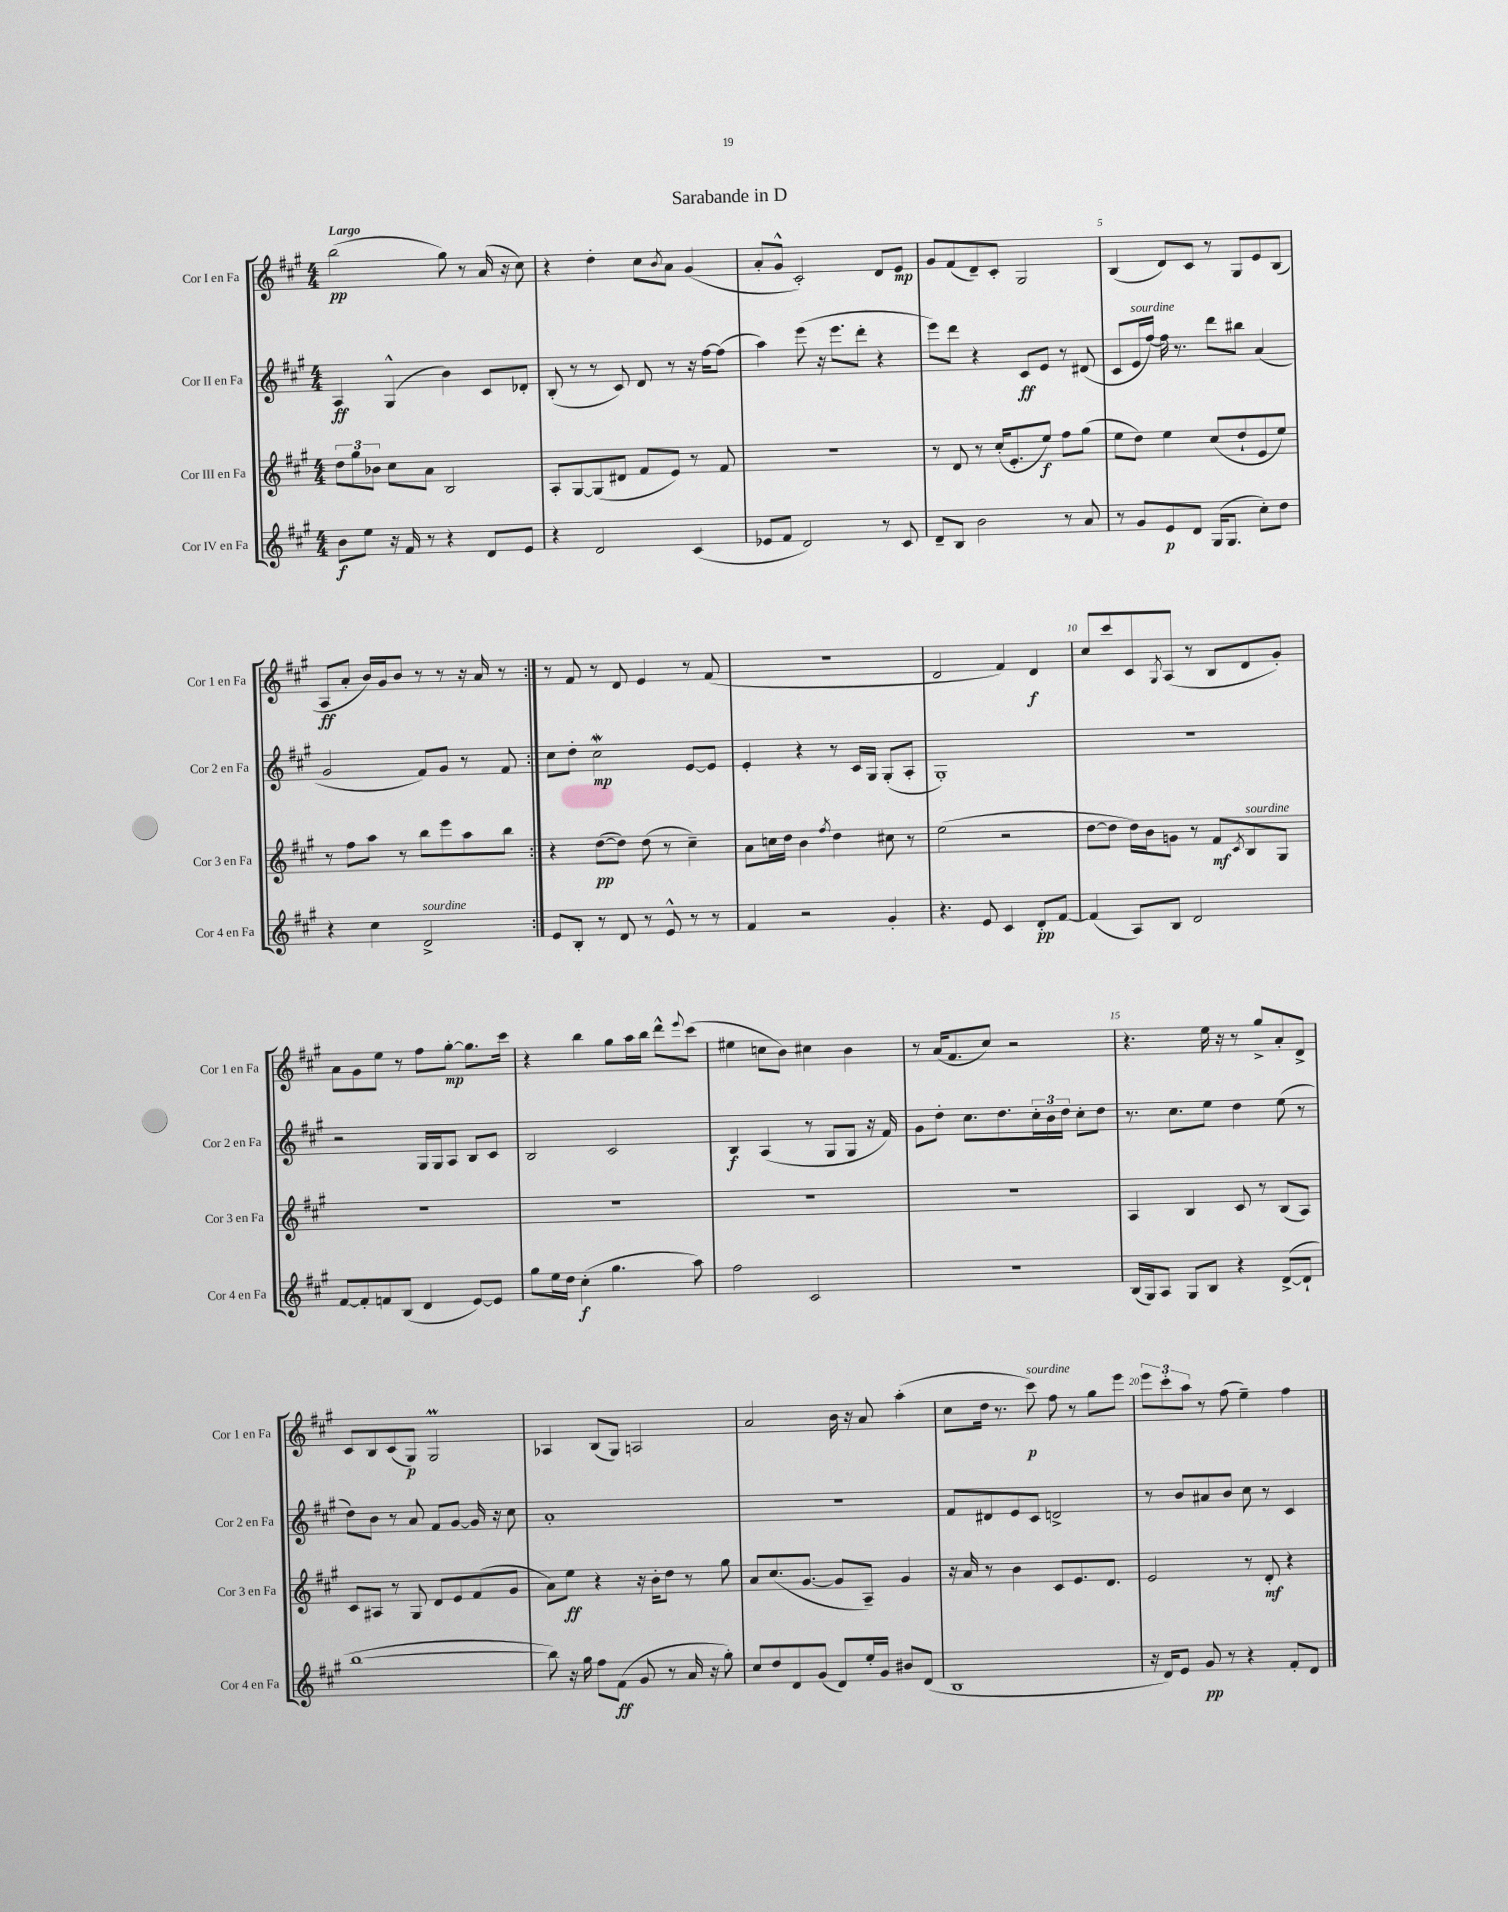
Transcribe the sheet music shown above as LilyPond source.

\header { title = "Sarabande in D" }
<<
\new StaffGroup <<
\new Staff = "s0" \with { instrumentName = "Cor I en Fa" shortInstrumentName = "Cor 1 en Fa" } {
    \clef treble \key a \major \numericTimeSignature \time 4/4 \tempo "Largo"
    \repeat volta 2 { b''2\pp( gis''8) r8 a'16( r16 cis''8) |
    r4 d''4-. cis''8 \acciaccatura { b'8 } a'8 gis'4( |
    a'8-. gis'8-^ cis'2-.) d'8 e'8\mp |
    gis'8 fis'8( d'8--) cis'8-. gis2 |
    b4( d'8) cis'8 r8 gis8 e'8 b8( |
    a8\ff a'8-. b'16) gis'16 b'8 r8 r8 r16 a'16 r8 | }
    r8 fis'8 r8 d'8 e'4 r8 fis'8( |
    R1 |
    d'2 fis'4) d'4\f |
    cis''8 cis'''8 cis'8 \acciaccatura { gis8 } a8( r8 b8 d'8 gis'8-.) |
    a'8 gis'8 e''8 r8 fis''8 gis''8~-.\mp gis''8. cis'''16 |
    r4 b''4 gis''8 a''16 b''16 d'''8-^ \appoggiatura { e'''8 } cis'''8( |
    eis''4 c''8 b'8) cis''4 b'4 |
    r8 a'16( fis'8. cis''8) r2 |
    r4. e''16 r16 r8 gis''8-> a'8-. d'8-> |
    cis'8 b8 cis'8( gis8\p) gis2\prall |
    aes4 b8( gis8) a2 |
    a'2 b'16 r16 a'8 a''4-.( |
    cis''8 d''16 r8. cis'''8\p^\markup { \italic "sourdine" }) fis''8 r8 gis''8 e'''8 |
    \tuplet 3/2 { e'''8 cis'''8-. a''8 } r8 fis''8( e''4--) fis''4 \bar "|." |
}
\new Staff = "s1" \with { instrumentName = "Cor II en Fa" shortInstrumentName = "Cor 2 en Fa" } {
    \clef treble \key a \major \numericTimeSignature \time 4/4
    \repeat volta 2 { a4\ff gis4-^( b'4) cis'8 des'8-. |
    b8-.( r8 r8 cis'8) d'8 r8 r16 fis''16~ fis''8( |
    a''4) e'''8( r16 e'''8. d'''8-. r4 |
    e'''8) d'''8 r4 cis'8\ff e'8 r8 dis'8( |
    cis'8 e'16^\markup { \italic "sourdine" } fis''16~) fis''16 r8. d'''8 bis''8 a'4( |
    gis'2 fis'8) gis'8 r8 fis'8 | }
    cis''8 d''8-. cis''2\mordent\mp e'8~ e'8 |
    e'4-. r4 r8 cis'16 gis16 gis8-.( a8-. |
    gis1-.) |
    R1 |
    r2 gis16 gis16 a8 b8 cis'8 |
    b2 cis'2 |
    b4\f a4( r8 gis8 gis8 r16 fis'16) |
    gis'8 d''8-. cis''8. d''8. \tuplet 3/2 { cis''16-. b'16 d''16 } cis''8-. d''8 |
    r8. cis''8. e''8 d''4 e''8( r8 |
    d''8) b'8 r8 a'8 fis'8 gis'8~ gis'16 r16 cis''8 |
    a'1-. |
    R1 |
    fis'8 dis'8 e'8 cis'8 d'2-> |
    r8 b'8 ais'8 b'8 cis''8 r8 cis'4 \bar "|." |
}
\new Staff = "s2" \with { instrumentName = "Cor III en Fa" shortInstrumentName = "Cor 3 en Fa" } {
    \clef treble \key a \major \numericTimeSignature \time 4/4
    \repeat volta 2 { \tuplet 3/2 { d''8 gis''8 bes'8 } cis''8 a'8 b2 |
    a8-. gis8~ gis8( dis'8 fis'8 e'8) r8 fis'8 |
    R1 |
    r8 d'8 r8 cis''16-.( e'8.-. e''8\f) fis''8 gis''8( |
    e''8 d''8) e''4 cis''8( d''8-! e'8 e''8) |
    r8 fis''8 a''8 r8 b''8 e'''8 a''8 b''8 | }
    r4 d''8~\pp( d''8) d''8( r8 cis''4--) |
    a'8 c''16 d''16 b'4 \acciaccatura { fis''8 } d''4 cis''8 r8 |
    e''2( r2 |
    d''8~ d''8 d''16) b'16 g'8 r8 fis'8\mf \acciaccatura { cis'8 } b8^\markup { \italic "sourdine" } gis8 |
    R1 |
    R1 |
    R1 |
    R1 |
    a4 b4 cis'8 r8 b8( a8) |
    cis'8 ais8 r8 gis8 d'8 e'8 fis'8( gis'8 |
    a'8) e''8\ff r4 r16 b'16-. d''8 r8 gis''8 |
    a'8 cis''8.( gis'8.~ gis'8 a8--) gis'4 |
    r16 a'16 r8 b'4 cis'8 e'8. d'8. |
    e'2 r8 d'8-.\mf r4 \bar "|." |
}
\new Staff = "s3" \with { instrumentName = "Cor IV en Fa" shortInstrumentName = "Cor 4 en Fa" } {
    \clef treble \key a \major \numericTimeSignature \time 4/4
    \repeat volta 2 { b'8\f e''8 r16 fis'16 r8 r4 d'8 e'8 |
    r4 d'2 cis'4( |
    ees'8 fis'8 d'2) r8 cis'8 |
    d'8-- b8 b'2 r8 a'8 |
    r8 gis'8 e'8\p d'8 gis16( gis8. cis''8-.) d''8 |
    r4 cis''4 d'2->^\markup { \italic "sourdine" } | }
    e'8 b8-. r8 d'8 r8 e'8-^ r8 r8 |
    fis'4 r2 gis'4-. |
    r4. e'8 cis'4 d'8-.\pp fis'8~ |
    fis'4( a8) b8 d'2 |
    fis'8~ fis'8-. f'8 b8( d'4 e'8~) e'8 |
    gis''8 e''16 d''16 cis''4-.\f( gis''4. a''8) |
    fis''2 cis'2 |
    r1 |
    b16( gis16) a8 gis8 b8 r4 d'8~->( d'8-! |
    b''1~ |
    b''8) r16 gis''16 fis''8 fis'8\ff( gis'8 r8 a'16 r16 gis''8-.) |
    cis''8 d''8 d'8 gis'8( d'8) e''16-. gis'16 bis'8 d'8( |
    b1 |
    r16 d'16) e'8 gis'8\pp r8 r4 fis'8-. d'8 \bar "|." |
}
>>
>>
\layout { \context { \Score \override BarNumber.break-visibility = ##(#f #t #t) barNumberVisibility = #(every-nth-bar-number-visible 5) } }
